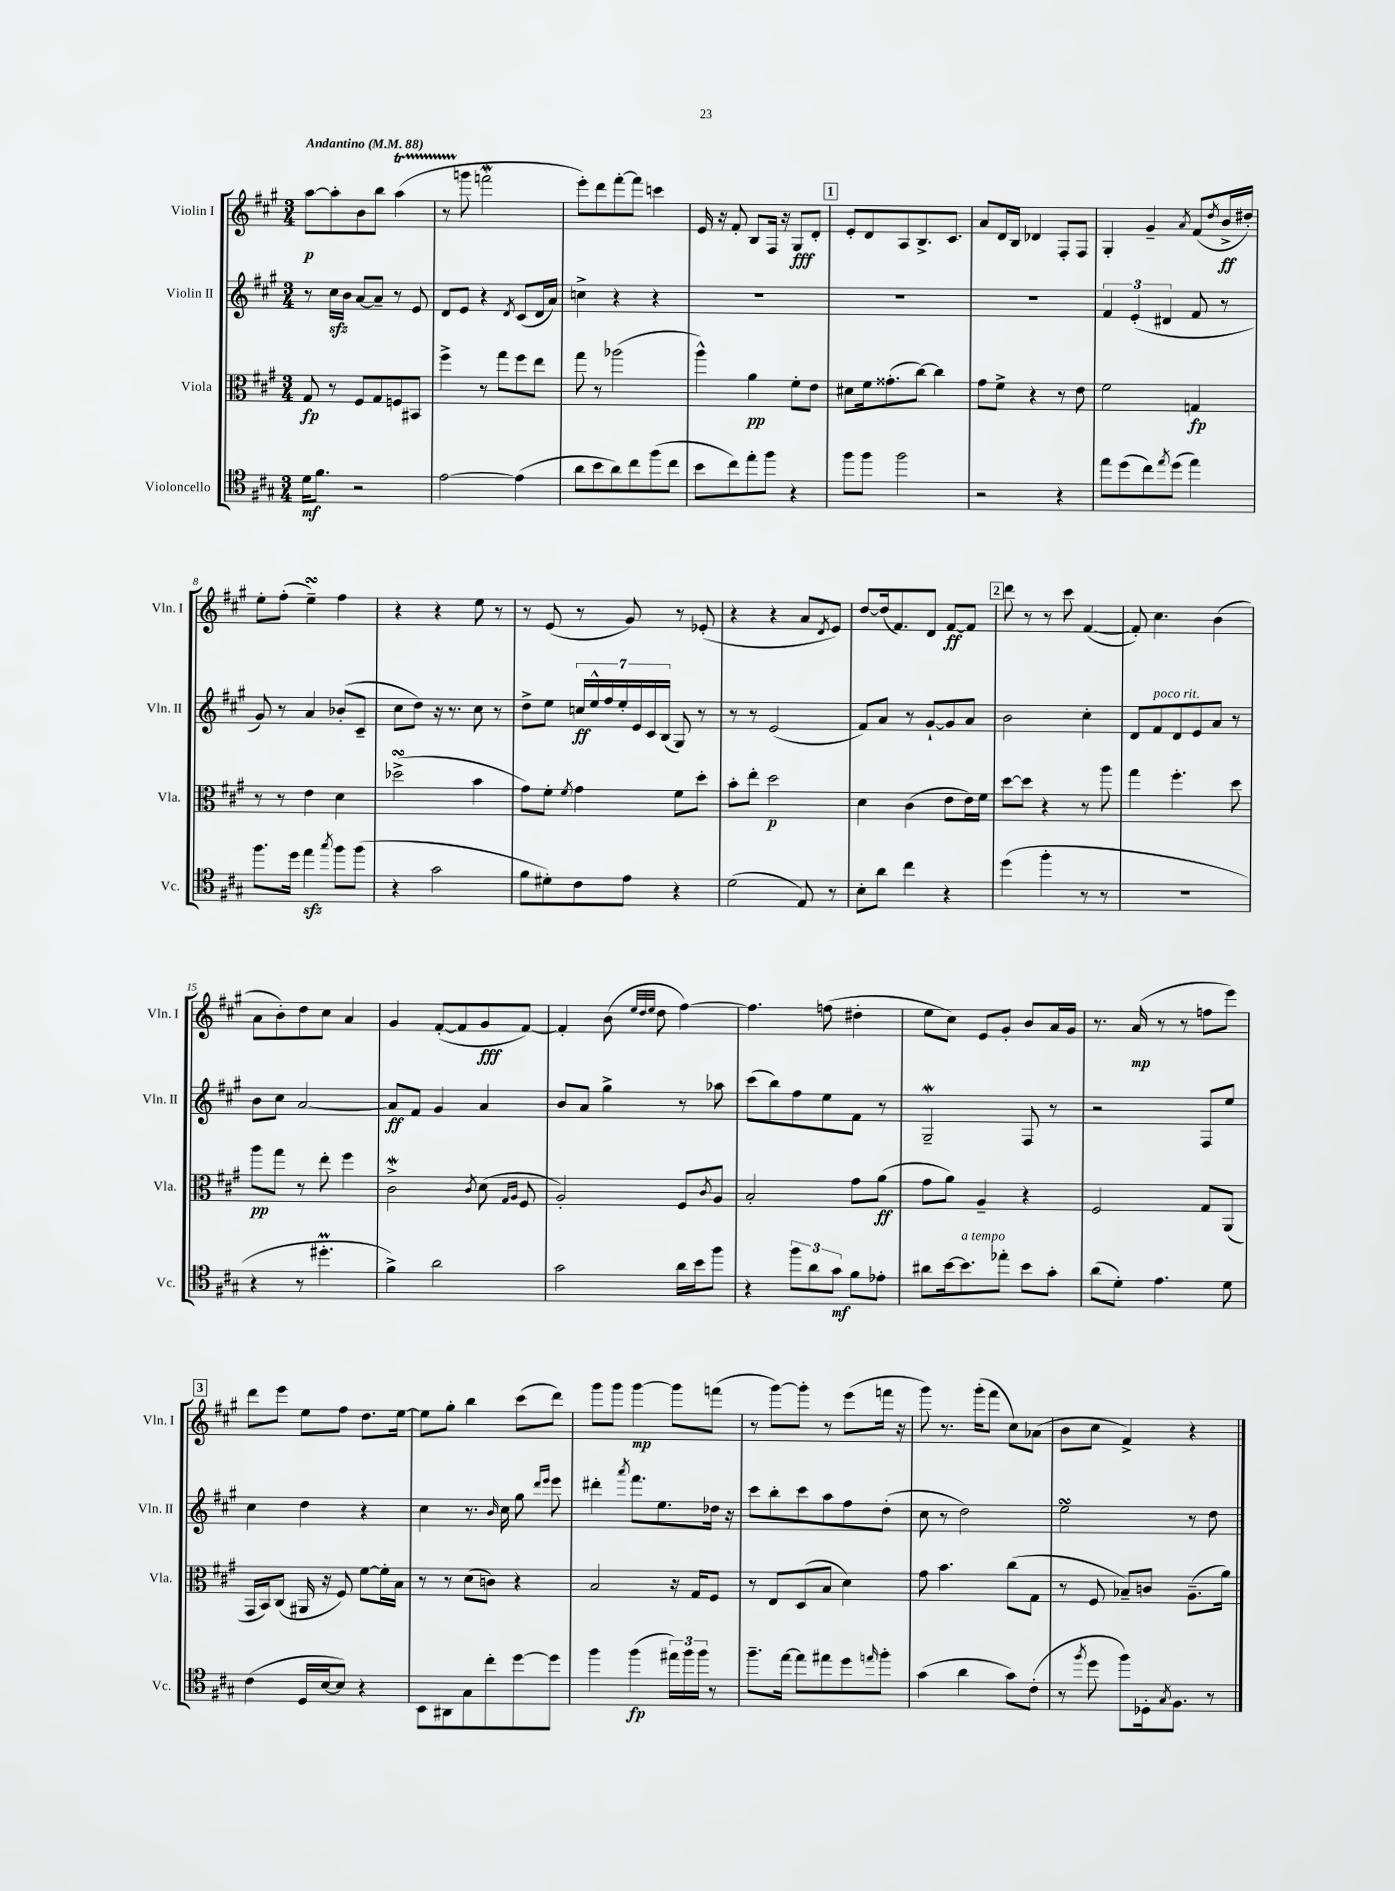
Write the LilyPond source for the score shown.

<<
\new StaffGroup <<
\new Staff = "s0" \with { instrumentName = "Violin I" shortInstrumentName = "Vln. I" } {
    \clef treble \key a \major \numericTimeSignature \time 3/4 \tempo "Andantino" 4 = 88
    a''8~\p a''8-. b'8 b''8 a''4\startTrillSpan( |
    r8 g'''8\stopTrillSpan f'''2\mordent |
    e'''8-.) d'''8 fis'''8~-. fis'''8 c'''4 |
    e'16 r16 fis'8-. b8 fis16 r16 gis8\fff d'8-. |
    \mark \markup { \box "1" } e'8-. d'8 a8 b8.-> cis'8. |
    a'8 d'16 b16 des'4 fis8-. fis8 |
    gis4-. gis'4-- \acciaccatura { a'8 } fis'8( \acciaccatura { d''8 } b'16->\ff dis''16-.) |
    e''8-. fis''8-.( e''4--\turn) fis''4 |
    r4 r4 e''8 r8 |
    r8 e'8( r8 gis'8) r8 ees'8-.( |
    r4 r4 a'8 \acciaccatura { d'8 } e'8) |
    d''8~ d''16( fis'8.) d'8 fis'8~\ff fis'8 |
    \mark \markup { \box "2" } d'''8 r8 r8 cis'''8 fis'4~( |
    fis'8-.) cis''4. b'4( |
    a'8 b'8-.) d''8 cis''8 a'4 |
    gis'4 fis'8~-.( fis'8 gis'8\fff fis'8~) |
    fis'4-. b'8( \grace { e''32 d''32 e''32 } d''8 fis''4~) |
    fis''4. f''8( dis''4-. |
    e''8 cis''8) e'8 gis'8-. b'8 a'16 gis'16 |
    r8. a'16\mp( r8 r8 f''8 e'''8) |
    \mark \markup { \box "3" } d'''8 e'''8 e''8 fis''8 d''8. e''16~ |
    e''8 gis''8-. b''4 cis'''8( d'''8) |
    gis'''8 gis'''8 gis'''4~\mp gis'''8 f'''8( |
    r8 gis'''8~) gis'''8-. r8 e'''8( f'''16 r16 |
    gis'''8) r8. gis'''16-.( fis'''8 cis''8) aes'8( |
    b'8 cis''8 fis'4->) r4 \bar "|." |
}
\new Staff = "s1" \with { instrumentName = "Violin II" shortInstrumentName = "Vln. II" } {
    \clef treble \key a \major \numericTimeSignature \time 3/4
    r8 cis''16\sfz b'16 a'8~ a'8-- r8 e'8 |
    d'8 e'8 r4 \acciaccatura { d'8 } cis'8( d'16 a'16) |
    c''4-> r4 r4 |
    R2. |
    \mark \markup { \box "1" } R2. |
    R2. |
    \tuplet 3/2 { fis'4 e'4-.( dis'4 } fis'8 r8 |
    gis'8) r8 a'4 bes'8-.( cis'8-- |
    cis''8 d''8) r16 r8. cis''8 r8 |
    d''8-> e''8 \tuplet 7/4 { c''16\ff e''16-^ fis''16 e''16-. e'16 cis'16 b16( } gis8) r8 |
    r8 r8 e'2( |
    fis'8) a'8 r8 gis'8~-! gis'8 a'8 |
    \mark \markup { \box "2" } b'2 cis''4-. |
    d'8 fis'8^\markup { \italic "poco rit." } d'8 e'8 a'8 r8 |
    b'8 cis''8 a'2~ |
    a'8\ff fis'8 gis'4 a'4 |
    b'8 a'8 gis''4-> r8 aes''8 |
    cis'''8( b''8) fis''8 e''8 fis'8 r8 |
    gis2--\mordent fis8 r8 |
    r2 fis8 e''8 |
    \mark \markup { \box "3" } cis''4 d''4 r4 |
    cis''4 r8. \grace { b'16 } cis''16 gis''8 \grace { d'''16 e'''16 } e'''8 |
    dis'''4-. \acciaccatura { a'''8 } fis'''8. e''8. des''16 r16 |
    cis'''8 b''8-. cis'''8 a''8 fis''8 d''8-.( |
    cis''8 r8 d''2) |
    e''2\turn r8 d''8 \bar "|." |
}
\new Staff = "s2" \with { instrumentName = "Viola" shortInstrumentName = "Vla." } {
    \clef alto \key a \major \numericTimeSignature \time 3/4
    gis8\fp r8 fis8 gis8 f8 bis,8 |
    fis''4-> r8 gis''8 fis''8 e''8 |
    gis''8 r8 aes''2( |
    a''4-^) a'4\pp fis'8-. e'8 |
    \mark \markup { \box "1" } dis'8 fis'16 gisis'8.-.( cis''8~) cis''4 |
    gis'8 fis'8-> r4 r8 e'8 |
    fis'2 g4\fp |
    r8 r8 e'4 d'4 |
    des''2->\turn( b'4 |
    gis'8) fis'8-. \acciaccatura { fis'8 } gis'4 fis'8 d''8-. |
    b'8-. e''8-. d''2\p |
    d'4 cis'4( e'8 e'16) fis'16 |
    \mark \markup { \box "2" } d''8~ d''8 r4 r8 a''8 |
    gis''4 fis''4.-. d''8 |
    a''8\pp gis''8 r8 e''8-. fis''4 |
    cis'2->\mordent \acciaccatura { cis'8 } d'8( \grace { gis16 a16 } fis8 |
    a2-.) fis8 \acciaccatura { cis'8 } a8 |
    b2-. gis'8 a'8\ff( |
    gis'8 a'8) a4-- r4 |
    fis2 gis8 a,8( |
    \mark \markup { \box "3" } gis,16 b,16) cis8( ais,16 r16 fis8) fis'8~ fis'16-. b16 |
    r8 r8 d'8( c'8) r4 |
    b2 r16 gis16 fis8 |
    r8 e8 d8( b8 d'4) |
    gis'8 b'4. cis''8( gis8 |
    r8 fis8 bes8--) c'8 a8.--( a'16) \bar "|." |
}
\new Staff = "s3" \with { instrumentName = "Violoncello" shortInstrumentName = "Vc." } {
    \clef tenor \key a \major \numericTimeSignature \time 3/4
    d'16\mf fis'8. r2 |
    e'2~ e'4( |
    a'8 b'8 a'8) cis''8 fis''8( cis''8 |
    b'8 cis''8) e''8-. fis''8 r4 |
    \mark \markup { \box "1" } fis''8 fis''8 fis''2 |
    r2 r4 |
    e''8 d''8( cis''8) \acciaccatura { e''8 } d''8( e''4) |
    fis''8. d''16 e''4\sfz \acciaccatura { gis''8 } fis''8 fis''8( |
    r4 gis'2 |
    fis'8 dis'8-.) cis'8 e'8 r4 |
    d'2( e8) r8 |
    b8-. a'8 cis''4 r4 |
    \mark \markup { \box "2" } d''4( fis''4-. r8 r8 |
    R2. |
    r4 r8 dis''4.-.\prall |
    fis'4->) a'2 |
    gis'2 a'16 b'16 fis''8 |
    r4 \tuplet 3/2 { fis''8 a'8 gis'8\mf } fis'8 ees'8-. |
    ais'8 b'16~ b'8.^\markup { \italic "a tempo" } ees''8-. b'8 gis'8-. |
    a'8( d'8-.) e'4. d'8 |
    \mark \markup { \box "3" } cis'4( d16 b16~ b8) r4 |
    b,8 ais,8 gis8 cis''8-. d''8~ d''8 |
    fis''4 fis''4\fp( \tuplet 3/2 { eis''16) fis''16 fis''16 } r8 |
    fis''8.-- e''16~ e''8 eis''8 d''8 \grace { e''16 } fis''8-. |
    gis'4( a'4 gis'8) cis'8-.( |
    r8 \acciaccatura { fis''8 } d''8 fis''8) des16-. \acciaccatura { gis8 } fis8. r8 \bar "|." |
}
>>
>>
